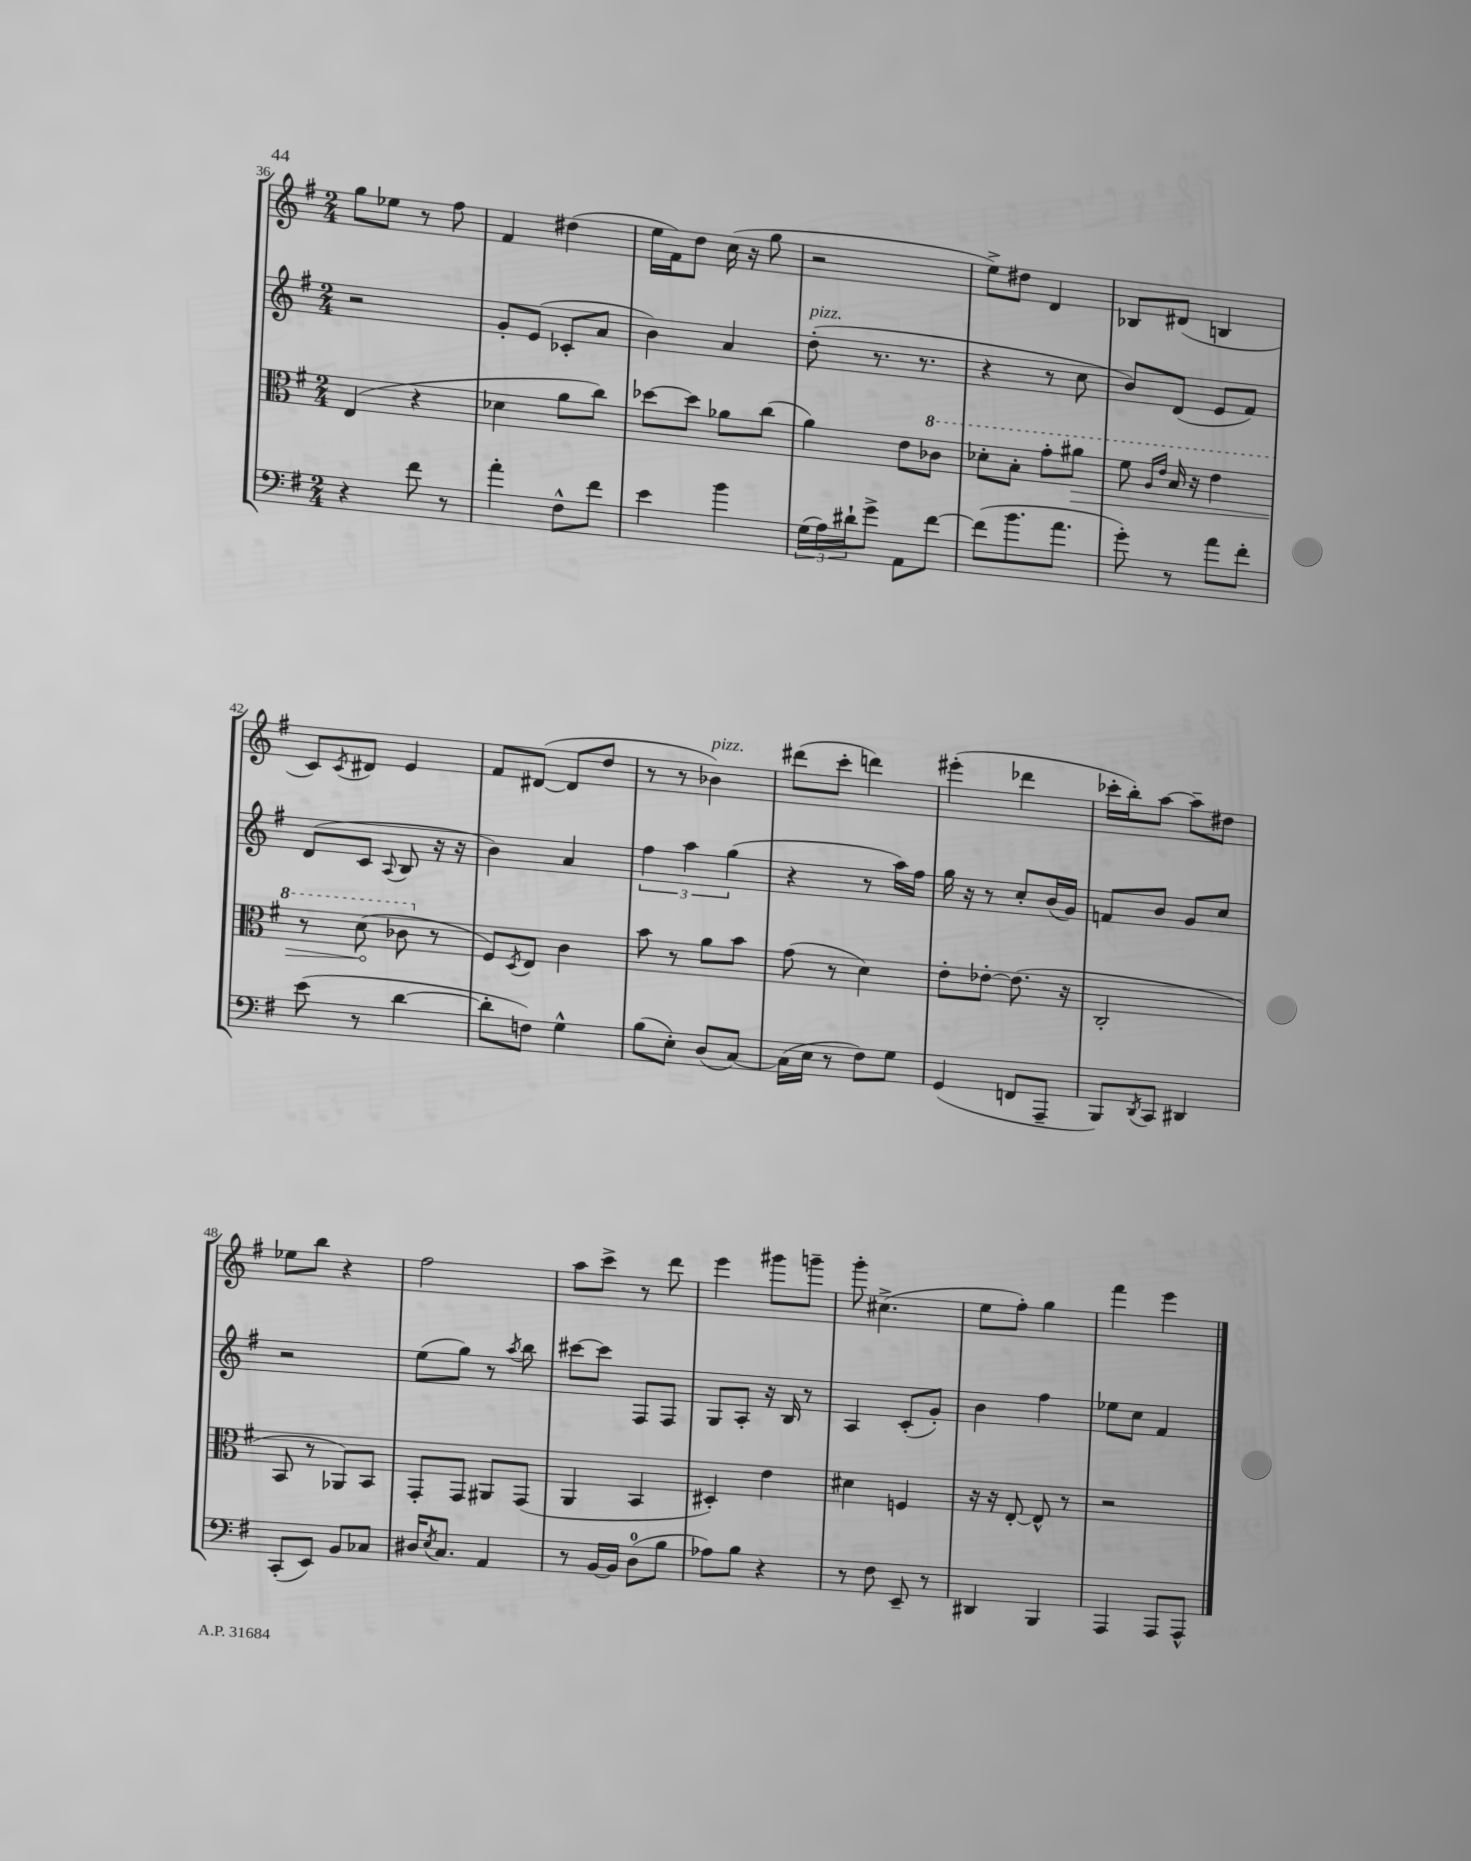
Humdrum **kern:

**kern	**kern	**dynam	**kern	**kern
*part4	*part3	*part3	*part2	*part1
*staff4	*staff3	*staff3	*staff2	*staff1
*clefF4	*clefC3	*	*clefG2	*clefG2
*k[f#]	*k[f#]	*	*k[f#]	*k[f#]
*M2/4	*M2/4	*	*M2/4	*M2/4
=36	=36	=36	=36	=36
4r	(4E/	.	2r	8gg\L
.	.	.	.	8ee-X\J
8f#\	4r	.	.	8r
8r	.	.	.	8ff#\
=37	=37	=37	=37	=37
4a'\	4d-X\	.	8g'/L	4f#/
.	.	.	(8e/J	.
8F#^^\L	8a\L	.	8c-X'/L	(4dd#X\
8f#\J	8cc\J)	.	8a/J	.
=38	=38	=38	=38	=38
4e\	[8dd-X\L	.	4b\)	16ee\LL
.	.	.	.	16f#\J)
.	8dd-\J]	.	.	8dd\J
4b\	8a-X\L	.	4a/	(16cc\
.	.	.	.	16r
.	(8cc\J	.	.	8gg\
=39	=39	=39	=39	=39
!	!	!	!LO:TX:a:i:t=pizz.	!
(24G\LL	4a\)	.	(8dd'\	2r
24A\)	.	.	.	.
24d#X`\J	.	.	.	.
8g^\J	.	.	8.r	.
8AA\L	8e\L	.	.	.
.	.	.	8.r	.
*	*8va	*	*	*
[8f#\J	8cc-X\J	.	.	.
=40	=40	=40	=40	=40
(8f#\L]	8dd-X'\L	.	4r	8ee^\L)
8.b\	8b'\J	.	.	8dd#X\J
.	8gg'\L	.	8r	4d/
8.a\J	.	.	.	.
!	!	!LO:HP:b	!	!
.	8aa#X\J	>	8cc\	.
=41	=41	=41	=41	=41
8g'\)	8ff#\	.	8b/L)	8B-X/L
.	16qqa/LL	.	.	.
.	16qqee/JJ	.	.	.
8r	16b/	.	(8d/J	(8d#X/J
.	16r	.	.	.
8a\L	4ee\	.	8e/L	4Bn/
8f#'\J	.	.	8f#/J)	.
!!LO:LB:g=z
=42	=42	=42	=42	=42
(8e\	8r	.	(8d/L	8c/L)
.	.	.	.	8qc/
8r	(8dd\	.	8c/J	8d#X/J
.	.	.	8qqA/	.
[4d\	8cc-X\	]	8B/	4e/
*	*X8va	*	*	*
.	8r	.	16r	.
.	.	.	16r	.
=43	=43	=43	=43	=43
8d'\L]	8F#/L)	.	4b\)	8f#/L
.	8qD/	.	.	.
8Fn\J)	8E/J	.	.	([8d#X/J
4G^^\	4c\	.	4a/	8d#/L]
.	.	.	.	8dd/J
=44	=44	=44	=44	=44
(8B\L	8b\	.	6ff#\	8r
8E'\J)	8r	.	.	8r
.	.	.	6aa\	.
!	!	!	!	!LO:TX:a:i:t=pizz.
(8D/L	8a\L	.	.	4b-X\)
.	.	.	(6gg\	.
[8C/J)	8b\J	.	.	.
=45	=45	=45	=45	=45
(16C\LL]	(8g\	.	4r	(8ddd#X\L
16E\JJ	.	.	.	.
8r	8r	.	.	8ccc'\J
8F#\L)	4d\)	.	8r	4dddn\)
8G\J	.	.	16aa\LL)	.
.	.	.	16ff#\JJ	.
=46	=46	=46	=46	=46
(4GG/	8e'\L	.	16gg\	(4eee#X'\
.	.	.	16r	.
.	[8e-X'\J	.	8r	.
8FFn/L	(8.e-\]	.	8cc'/L	4ddd-X\
8AAA~/J	.	.	(16b/L	.
.	16r	.	16g/JJ)	.
=47	=47	=47	=47	=47
8BBB/L)	2C'/	.	8fn/L	16ccc-X'\LL
.	.	.	.	16bb'\J)
8qDD/	.	.	.	.
8CC/J	.	.	8b/J	[8aa\J
4DD#X/	.	.	8g/L	8aa~\L]
.	.	.	8cc/J	8dd#X\J
!!LO:LB:g=z
=48	=48	=48	=48	=48
(8CC'/L	8BB/	.	2r	8ee-X\L
8EE/J)	8r	.	.	8bb\J
8BB/L	8AA-X/L)	.	.	4r
8C-X/J	8BB/J	.	.	.
=49	=49	=49	=49	=49
16D#X/KL	8GG'/L	.	(8ee\L	2ff#\
8qE/	.	.	.	.
8.C/J	.	.	.	.
.	8GG/J	.	8gg\J)	.
4AA/	8AA#X/L	.	8r	.
.	.	.	8qaa/	.
.	(8GG/J	.	8bb\	.
=50	=50	=50	=50	=50
8r	4AA/	.	[8ccc#X\L	8aa\L
[16BB/LL	.	.	8ccc#\J]	8ccc^\J
16BB/JJ]	.	.	.	.
(8D\L	4BB/	.	8F#/L	8r
8B\J	.	.	8F#/J	8ddd\
=51	=51	=51	=51	=51
8A-X\L)	4D#X'/)	.	8G/L	4eee\
8B\J	.	.	8A'/J	.
4r	4e\	.	16r	8ggg#X\L
.	.	.	16B/	.
.	.	.	8r	8gggn~\J
=52	=52	=52	=52	=52
8r	4d#X\	.	4A/	8ggg'\
8F#\	.	.	.	(4.cc#X^\
8EE~/	4Fn/	.	(8c'/L	.
8r	.	.	8g'/J)	.
=53	=53	=53	=53	=53
4DD#X/	16r	.	4b\	8ee\L
.	16r	.	.	.
.	[8E'/	.	.	8ff#'\J)
4BBB/	8E^^/]	.	4ff#\	4gg\
.	8r	.	.	.
=54	=54	=54	=54	=54
4AAA/	2r	.	8ee-X\L	4fff#\
.	.	.	8cc\J	.
8AAA/L	.	.	4f#/	4eee\
8AAA^^/J	.	.	.	.
==	==	==	==	==
*-	*-	*-	*-	*-
